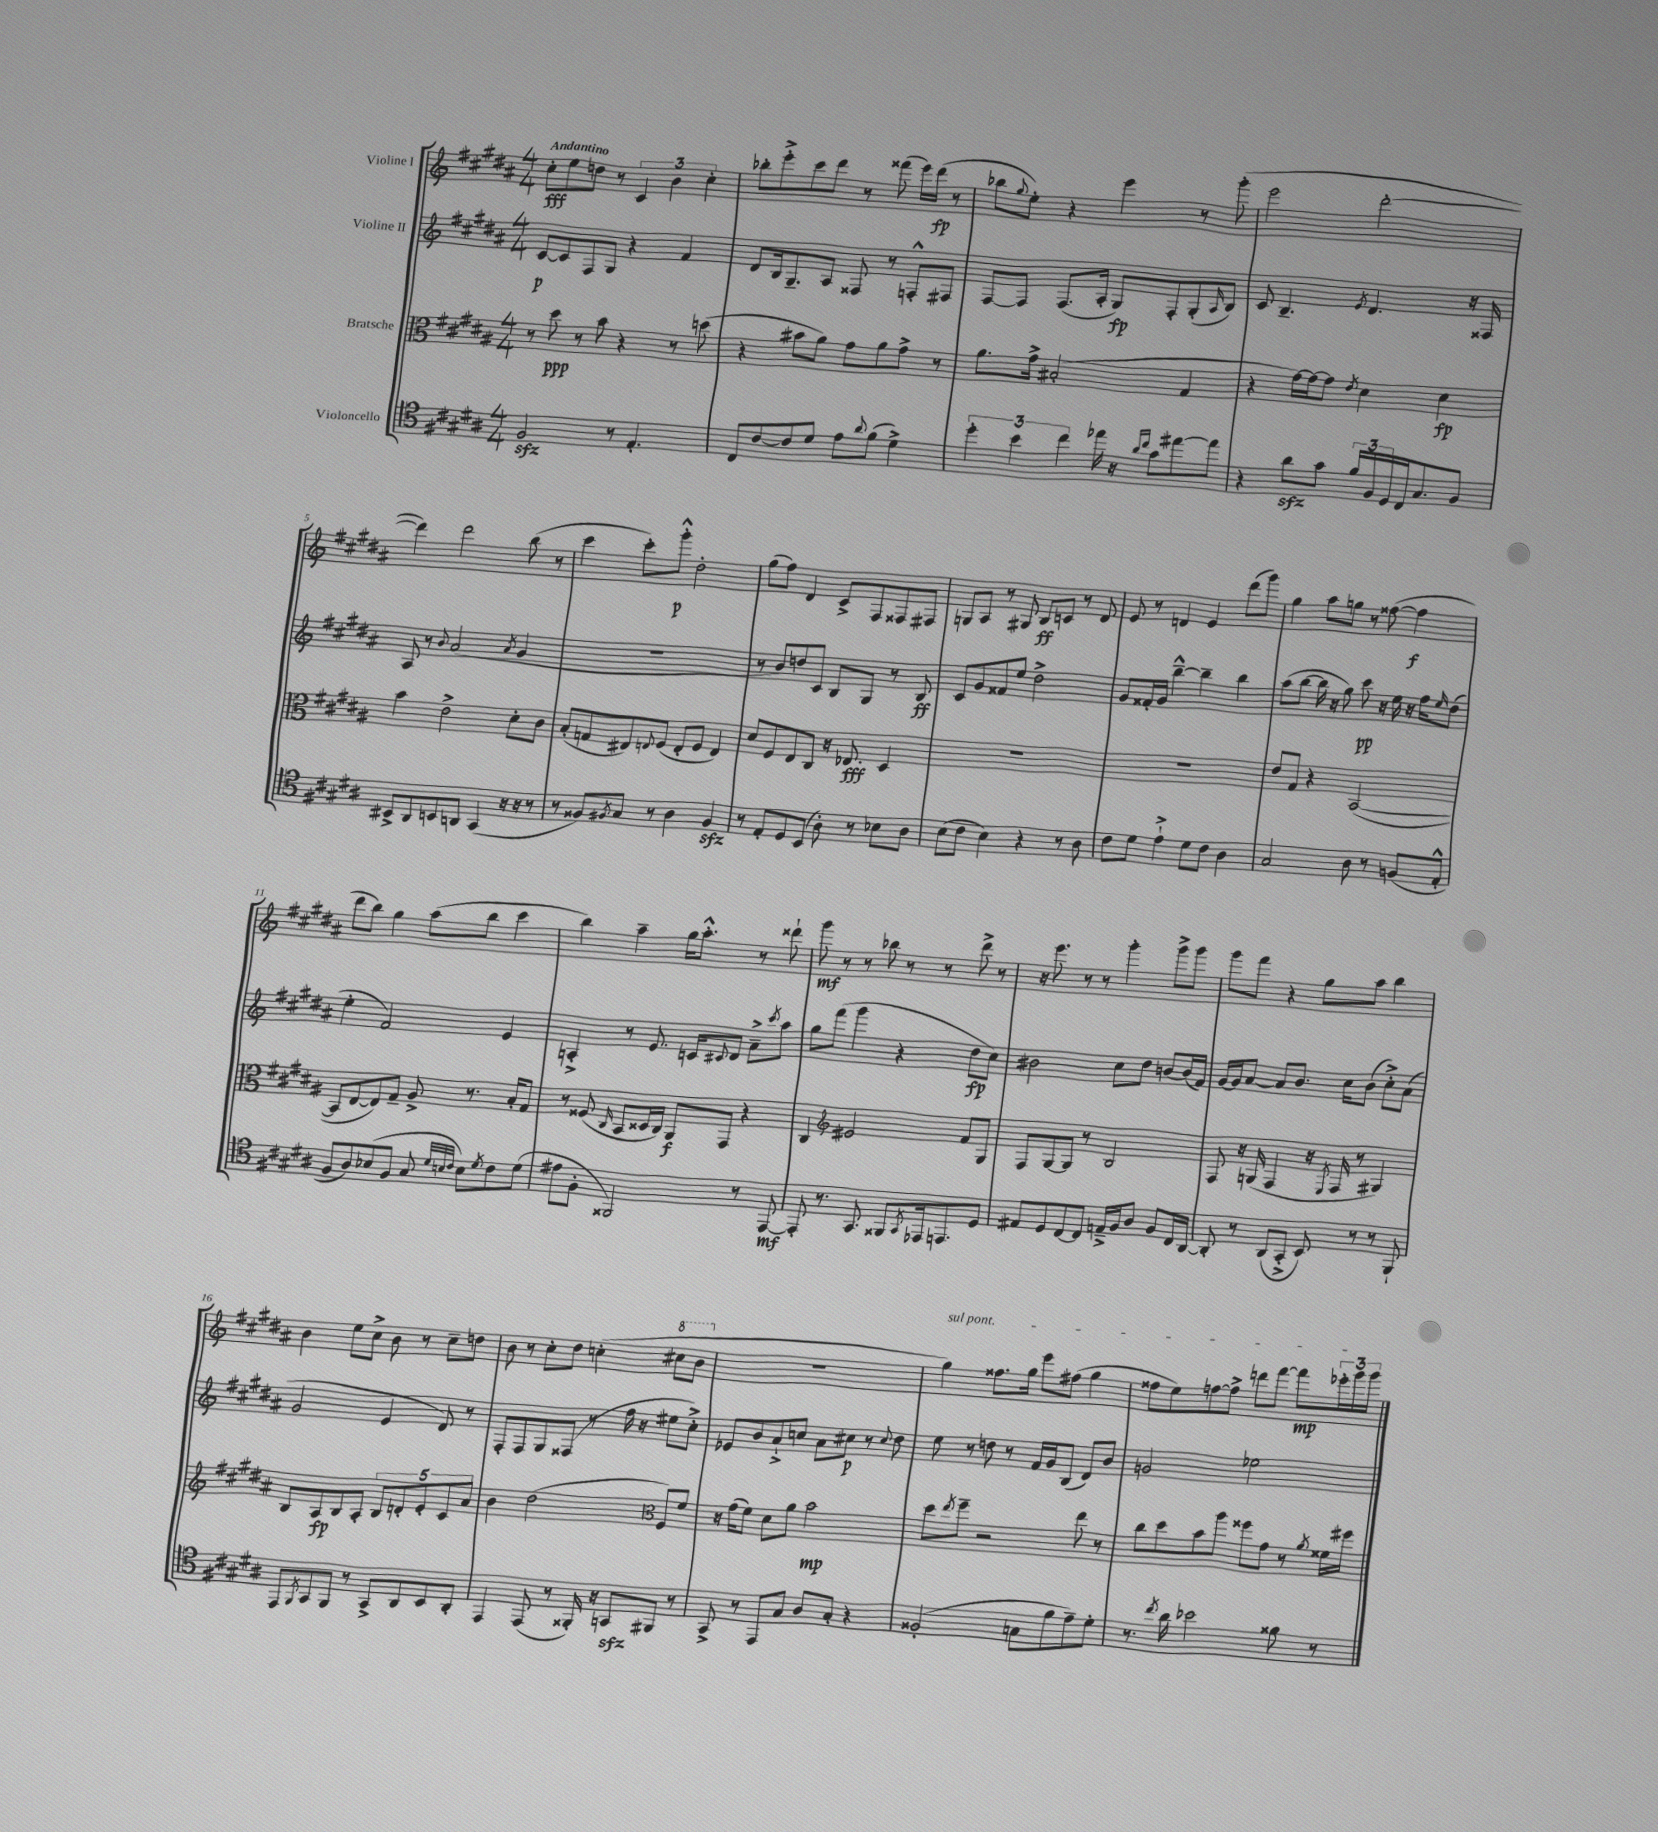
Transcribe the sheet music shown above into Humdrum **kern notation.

**kern	**kern	**kern	**kern
*staff4	*staff3	*staff2	*staff1
*clefC4	*clefC3	*clefG2	*clefG2
*k[f#c#g#d#a#]	*k[f#c#g#d#a#]	*k[f#c#g#d#a#]	*k[f#c#g#d#a#]
*M4/4	*M4/4	*M4/4	*M4/4
2F#/	8r	[8c#/L	8cc#'\L
.	8dd#\	8c#/]	8ee\
.	8r	8F#/	8dd\J
.	8b\	8G#/J	8r
8r	4r	4r	6c#/
4.E'/	.	.	.
.	.	.	6b\
.	8r	4f#/	.
.	.	.	6cc#'\
.	(8dd\	.	.
=	=	=	=
8C#/L	4r	8d#/L	8bb-'\L
[8c#/	.	16B/k	8eee'^\
.	.	8.G#~/	.
8c#/]	8b#\L	.	8ccc#\
8d#/J	8a#\J)	8A#/J	8ddd#\J
8e\L	8g#\L	8F##/	8r
8qqa#/	.	.	.
(8f#\J	8a#\	8r	(8fff##\
4d#^\)	8g#^\J	8F'^^/L	16eee\LL)
.	.	.	(16ddd#\JJ
.	8r	8F#/J	8r
=	=	=	=
6dd#'\	8.a#\L	[8F#/L	8bb-\L
.	.	.	8qqgg#/
.	.	8F#/]J	8ee'\J)
6b\	.	.	.
.	16g#^\Jk	.	.
.	(2B#'/	(8.F#/L	4r
6cc#\	.	.	.
.	.	16A#'/Jk	.
16ee-\	.	8G#/L)	4eee\
16r	.	.	.
16qqa#/LL	.	.	.
16qqcc#/JJ	.	.	.
8g#\L	.	8F#'/	.
[8ee#\	4G#/	(8G#'/	8r
.	.	16qqA#/	.
8ee#\]J	.	8B/J)	(8ggg#'\
=	=	=	=
4r	4r	8c#/	2eee\
.	.	4.B~/	.
8a#\L	[16g#\LL)	.	.
.	16g#\_J	.	.
8g#\J	8g#\]J	.	.
.	8qe/	8qe/	.
24f#/LL	4d#\	4.d#/	[2ddd#'\
24F#/	.	.	.
24D#/	.	.	.
16C#/J	.	.	.
8.G#/	.	.	.
.	4d#\	.	.
8F#/J	.	16r	.
.	.	16F##/	.
=	=	=	=
8BB#^/L	4b\	8A#/	4ddd#\])
8AA#/	.	8r	.
.	.	8qqb/	.
8BB/	2e^\	(2a#/	2ddd#\
8AA/J	.	.	.
(4GG#/	.	.	.
.	.	8qa#/	.
16r	8d#'\L	4g#/	(8bb\
16r	.	.	.
8r	8c#\J	.	8r
=	=	=	=
8r	(8B'/L	1r	4ccc#\
8F##/L)	8G/	.	.
8qF#/	.	.	.
8G#/J	8E#/)	.	8ccc#'\L)
.	8qqE/	.	.
8r	(8F#/J	.	8ggg#'^^\J
4A#\	8E'/L	.	2dd#'\
.	8F#/J	.	.
4F#/	4E/)	.	.
=	=	=	=
8r	8d#/L	8r	(8gg#\L
8E'/L	8F#/	8b/L)	8ff#\J)
8D#/	8E/	8dd/	4d#/
(8BB/J	8C#/J	8c#/J	.
8A#'\)	16r	8B/L	8c#^/L
.	8.E-/	.	.
8r	.	8G#/J	8F#/
8B-\L	4D#/	8r	8F##/
8A#\J	.	8B/	8F#/J
=	=	=	=
(8B\L	1r	8c#/L	8G/L
8c#\J	.	8g#/	8A#/J
4B\)	.	8f##/	8r
.	.	8ee/J	8G#/
4r	.	2dd#^\	8B/L
.	.	.	8c/J
8r	.	.	8r
8A#\	.	.	8d#/
=	=	=	=
8c#\L	1r	8g#/L	8e/
8d#\J	.	16f##'/L	8r
.	.	16g#/JJ	.
4e`^\	.	[4bb~^^\	4d/
8d#\L	.	4bb~\]	4e/
8c#\J	.	.	.
4A#\	.	4bb\	(8ddd#\L
.	.	.	8ggg#\J)
=	=	=	=
2G#/	8e/L	(8aa#\L	4gg#\
.	8G#/J	[8bb\J	.
.	4r	16bb\]	8aa#\L
.	.	16r	.
.	.	8gg#\)	8gg\J
8A#\	([2BB/	8ccc#\	8r
8r	.	16r	([8ff##\
.	.	16ee\	.
(8F/L	.	16r	4ff##\]
.	.	16ff#\LK	.
.	.	16qqee/	.
8E'^^/J	.	(8dd#\J	.
=	=	=	=
8F#/L	8BB/]L	4ee'\	8ddd#\L
8A#/)	[8E/	.	8bb\J)
(8B-/	8E/])	2f#/)	4gg#\
8F#/J	8G#~/J	.	.
8G#/	8A#^/	.	(8aa#\L
32qqd#/LLL	.	.	.
32qqB/	.	.	.
32qqc#/JJJ	.	.	.
8B\L)	8.r	.	8bb\J
8qd#/	.	.	.
8c#\	.	4e/	4ccc#\
.	16B'/LK	.	.
(8d#\J	8G#/J	.	.
=	=	=	=
8e#\L	8r	4A'^/	4bb\)
8F#'\J	(8F##/	.	.
.	16qqC#/	.	.
2FF##/)	8BB/L	8r	4aa#~\
.	16D##/L	8.e/	.
.	16C#/JJ)	.	.
.	8AA#/L	.	16gg#\LK
.	.	16c/LK	8.aa#'^^\J
.	.	8qqc#/	.
.	8GG#/J	8d#/J	.
8r	4r	8a#~^\L	8r
.	.	8qccc#/	.
[8EE/	.	8aa#\J	8ddd##`\
=	=	=	=
8EE'/]	4C#/	8gg#\L	8ggg#\
8.r	.	(8fff#\J	8r
*	*clefG2	*	*
.	2e#/	4ggg#\	8r
8.GG#/	.	.	.
.	.	.	8bb-\
8FF##/L	.	4r	8r
8qGG#/	.	.	.
16EE-/k	.	.	8r
8.EE/	.	.	.
.	8f#/L	8dd#\L	8ddd#^\
8D#/J	8G#/J	8cc#\J)	8r
=	=	=	=
8E#/L	8F#/L	2b#\	16r
.	.	.	8.eee\
8D#/	[8G#/	.	.
[8C#/	8G#/]J	.	8r
8C#/]J	8r	.	8r
16E~^/LL	2B/	8cc#\L	4ggg#'\
16F#/J	.	.	.
8A#/J	.	8dd#\J	.
8F#/L	.	[8b/L	8ggg#^\L
16C#/L	.	(16b/]L	8ggg#\J
[16AA#/JJ	.	16f#/JJ)	.
=	=	=	=
8AA#'/]	8F#/	[16g#/LL	8ggg#\L
.	.	16g#/]J	.
8r	16r	[8a#/J	8fff#\J
.	(16G/	.	.
(8AA#/L	4F#/	8a#/]L	4r
8GG#'^/J	.	8.b/J	.
8BB/)	16r	.	8gg#\L
.	8qE/	.	.
.	16F#/	16cc#\LK	.
8r	8r	(8b\J	8aa#\J
8r	4G#/)	8cc#'^\L)	4bb\
8FF#`/	.	(8a#\J	.
=	=	=	=
8EE/L	8B/L	2g#/	4b\
8qFF#/	.	.	.
8GG#/	8A#/	.	.
8FF#/J	8B/	.	8ee\L
8r	8A#'/J	.	8cc#^\J
8GG#^/L	10B/L	4e/	8b\
.	10d'/	.	.
8AA#/	.	.	8r
.	10e'/	.	.
8BB/	.	8d#/)	8cc#~\L
.	10c#/	.	.
8AA#'/J	.	8r	8dd\J
.	10a#/J	.	.
=	=	=	=
4EE/	4b\	8F#'/L	8b\
.	.	8F#/	8r
(8EE/	(2dd#\	8G#/	8cc#'\L
8r	.	(8F##/J	8dd#\J
16FF##'/)	.	8r	(4cc'\
16r	.	.	.
8GG/L	.	16ff#\	.
.	.	16r	.
*	*clefC3	*	*
8FF#/J	8F#/L)	8ee#\L	8ccc#\L
8r	8f#/J	8cc#'^\J)	8bb\J
=	=	=	=
8GG#^/	16r	8e-/L	1r
.	(16g#\LK	.	.
8r	8f#\J)	8b/	.
8EE/L	8d#\L	8a#`^/	.
8G#/J	8a#\J	8cc/J	.
8A#/L	2b\	8a#\L	.
8G#'/J	.	8cc#\J	.
4r	.	8r	.
.	.	8qqcc#/	.
.	.	8dd#\	.
=	=	=	=
(2F##'/	8dd#\L	8ee\	4gg#\)
.	8qee/	.	.
.	8ff#~\J	8r	.
.	2r	8dd\	8.ff##\L
.	.	8r	.
.	.	.	16gg#\Jk
8G\L	.	16f#/LL	8eee\L
.	.	16g#/J	.
8f#\	.	(8B/J	(8ff#\J
8e~\)	8ee\	8d#/L)	4gg#\
8d#'\J	8r	8b/J	.
=	=	=	=
8.r	8cc#\L	2g/	8ff##\L
.	8dd#\	.	8ee\)
8qcc#/	.	.	.
16a#\	.	.	.
2b-\	8b\	.	[8ff\
.	8aa#\J	.	8ff^\]J
.	8ff##\L	2ee-\	8ddd\L
.	8g#\J	.	[8fff#\J
8f##\	8r	.	8fff#\]L
.	8qa#/	.	.
8r	16f##\LL	.	24eee-'\L
.	.	.	24ggg#\
.	16ff#\JJ	.	.
.	.	.	24ggg#\JJ
==	==	==	==
*-	*-	*-	*-
